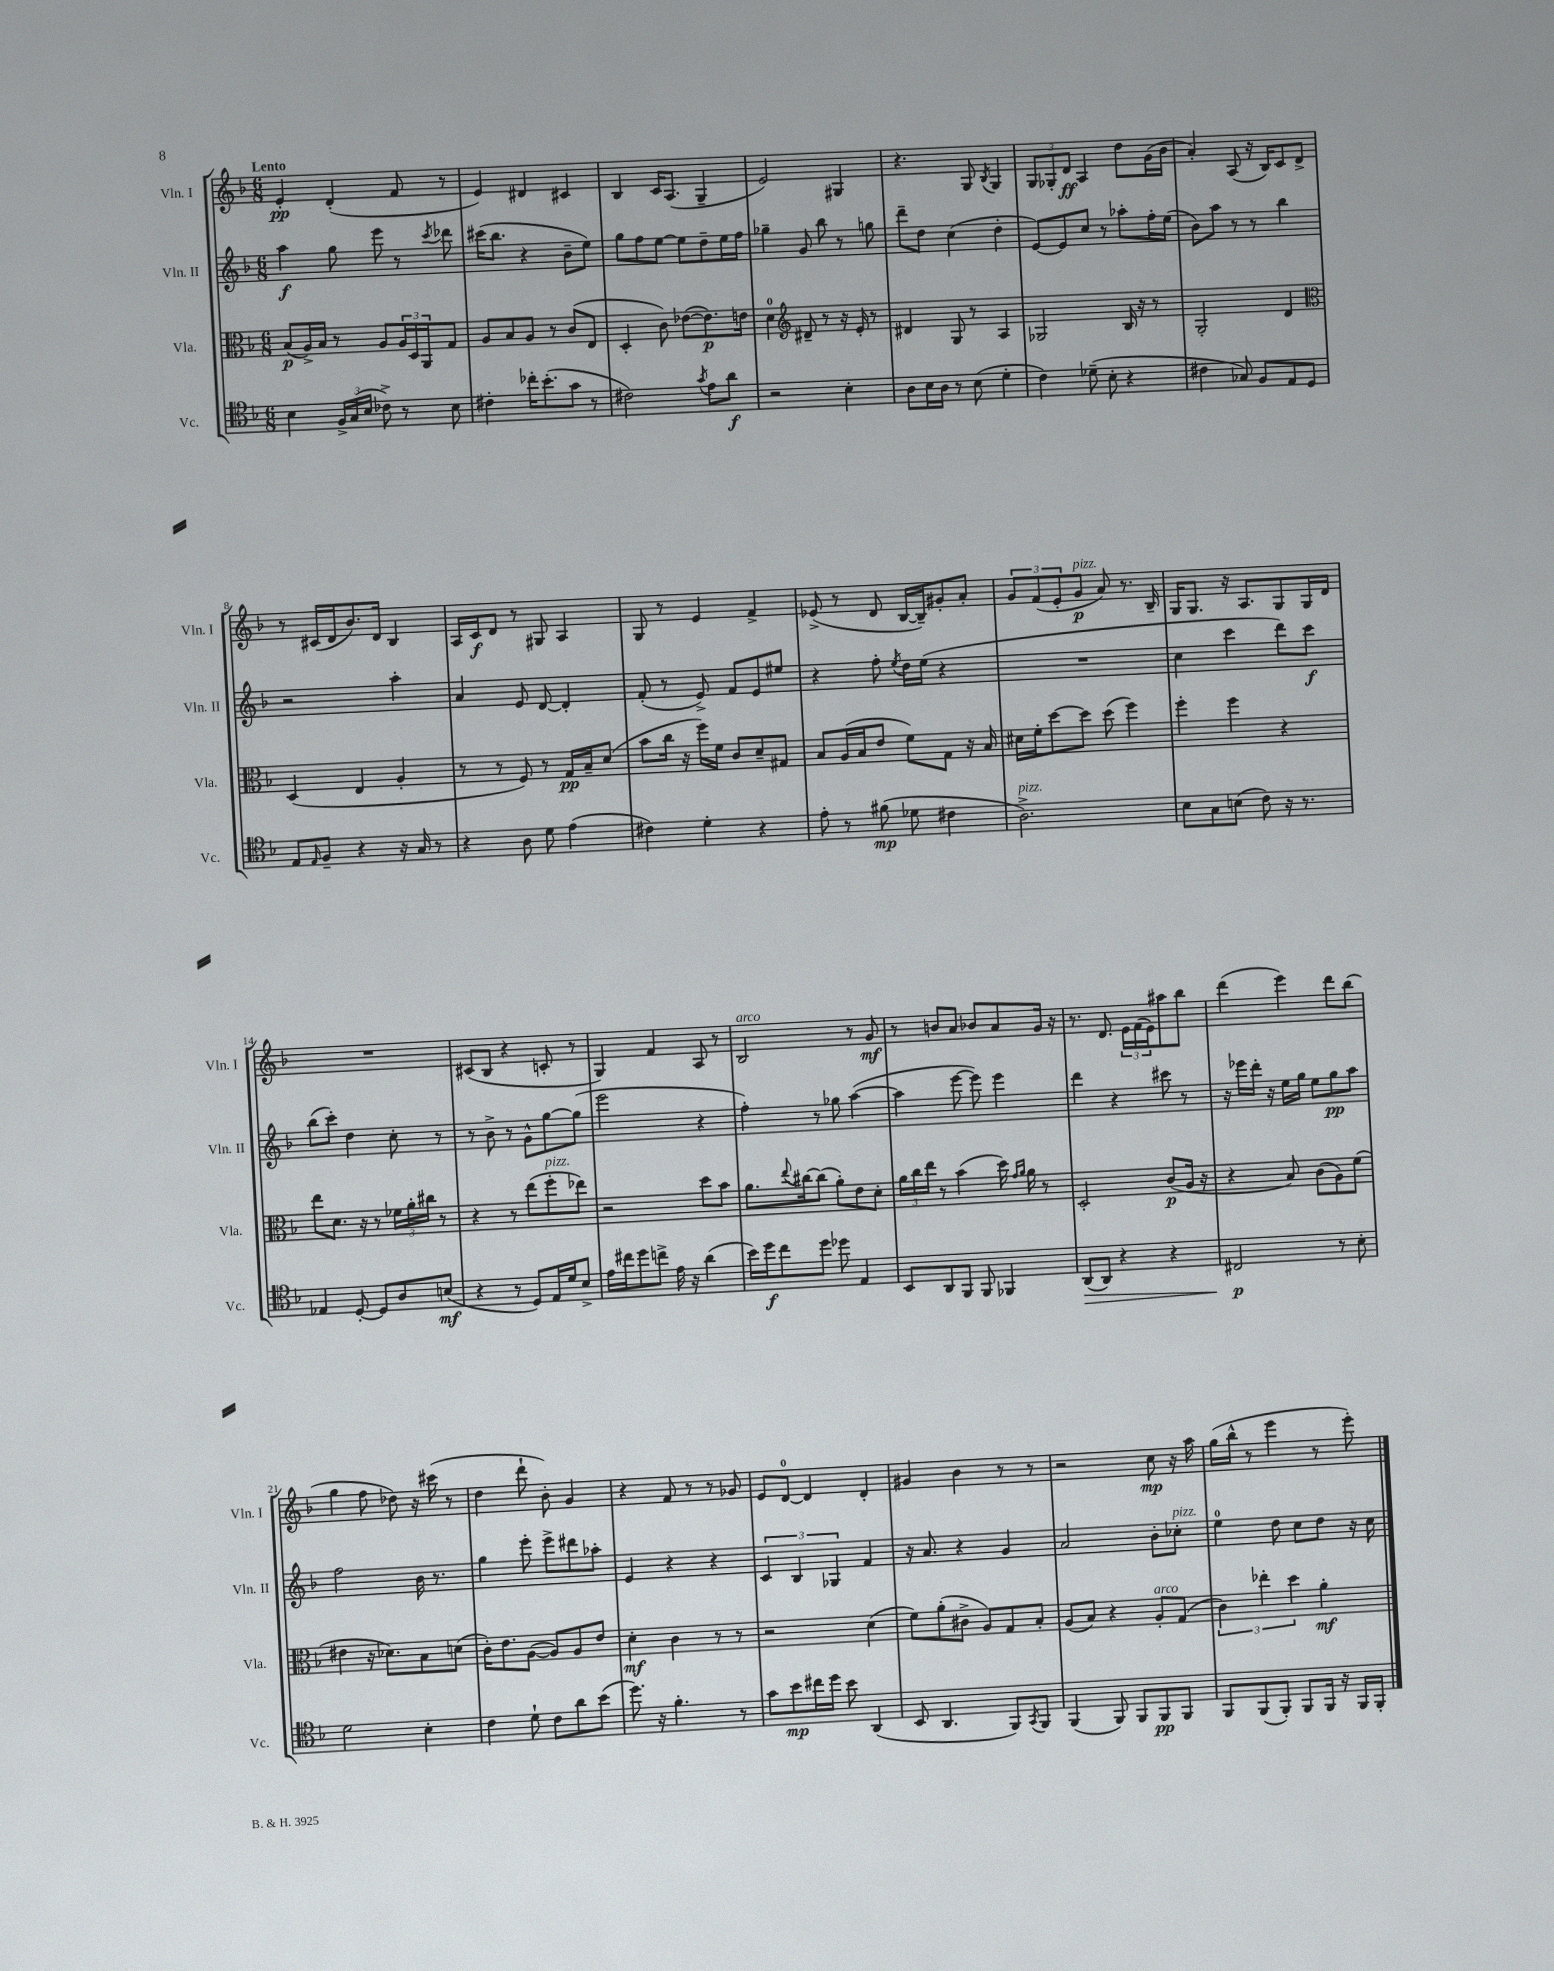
<<
\new StaffGroup <<
\new Staff = "s0" \with { instrumentName = "Vln. I" shortInstrumentName = "Vln. I" } {
    \clef treble \key f \major \numericTimeSignature \time 6/8 \tempo "Lento"
    e'4-.\pp d'4-.( f'8 r8 |
    e'4) dis'4 cis'4 |
    bes4 c'16 a8.( g4-- |
    e'2) gis4 |
    r4. g8 \acciaccatura { bes8 } g4 |
    \tuplet 3/2 { g8 ges8-. d'8\ff } a4 d''8 g'16( bes'16 |
    a'4-.) a8( r16 bes16) c'8 d'8-> |
    r8 cis'16( d'16 bes'8.) d'16 bes4 |
    a16 c'16\f d'8 r8 gis8 a4 |
    g8 r8 e'4 f'4-> |
    ees'8->( r8 d'8 bes16~ bes16--) gis'8-. a'8-. |
    \tuplet 3/2 { g'8 f'8( e'8-. } g'8\p^\markup { \italic "pizz." } a'8) r8. bes16-- |
    g16 g8. r16 a8. g8 g16 d'16 |
    R2. |
    cis'8( bes8 r4 c'8-. r8 |
    g4) f'4 a8 r8 |
    bes2^\markup { \italic "arco" } r8 g'8\mf |
    r8 b'8 a'8 bes'8 a'8 g'16 r16 |
    r8. d'8. \tuplet 3/2 { e'16 f'16( e'16) } ais''8 bes''8 |
    d'''4( e'''4) d'''8 bes''8( |
    g''4 f''8 des''8) r16 cis'''16( r8 |
    d''4 d'''8-! bes'8-.) g'4 |
    r4 f'8 r8 r8 ges'8 |
    e'8 d'8-0~ d'4 d'4-. |
    gis'4 bes'4 r8 r8 |
    r2 c''8\mp r16 a''16 |
    g''16( bes''16-^ r8 e'''4 r8 e'''8-.) \bar "|." |
}
\new Staff = "s1" \with { instrumentName = "Vln. II" shortInstrumentName = "Vln. II" } {
    \clef treble \key f \major \numericTimeSignature \time 6/8
    a''4\f g''8 e'''8 r8 \acciaccatura { c'''8 } des'''8 |
    cis'''16( bes''8. r4 bes'8-- e''8) |
    g''8 f''8 e''8~ e''8 d''8-- e''16 f''16 |
    ges''4-- g'8 bes''8 r8 g''8 |
    d'''8-- d''8 c''4( d''4-. |
    e'8~) e'8 c''8 r8 aes''8-. f''16-. e''16( |
    bes'8) a''8 r8 r8 bes''4 |
    r2 a''4-. |
    a'4 e'8 d'8~ d'4-. |
    f'8-.( r8 e'8->) f'8 e'8 eis''8 |
    r4 f''8-. \acciaccatura { e''8 } d''16 e''16( r4 |
    R2. |
    c''4 c'''4 d'''8) c'''8\f |
    bes''8( c'''8-.) d''4 c''8-. r8 |
    r8 bes'8-> r8 g'8-^ g''8~ g''8( |
    e'''2 r4 |
    f''4-.) r8 ges''8 a''4~( |
    a''4 e'''8~ e'''8) e'''4 |
    d'''4 r4 cis'''8 r8 |
    r16 ees'''16 d'''16-. r16 e''16 g''16 e''8 g''8\pp a''8 |
    f''2 bes'16 r8. |
    g''4 e'''8-. e'''8-> dis'''8 aes''8-. |
    e'4 r4 r4 |
    \tuplet 3/2 { c'4 bes4 ges4 } f'4 |
    r16 a'8. r4 g'4 |
    a'2 bes'8-. ces''8-.^\markup { \italic "pizz." } |
    e''4-0 d''8 c''8 d''8 r16 c''16 \bar "|." |
}
\new Staff = "s2" \with { instrumentName = "Vla." shortInstrumentName = "Vla." } {
    \clef alto \key f \major \numericTimeSignature \time 6/8
    bes8\p( a16->) bes16 r8 a8 \tuplet 3/2 { a16 d16 a,16 } g8 |
    a8 bes8 a8 r8 c'8( e8 |
    d4-. c'8) ees'8~( ees'8.\p) e'16 |
    d'4-0 \clef treble dis'8-- r8 r16 e'16-. r8 |
    dis'4 g8 r8 a4 |
    ges2 bes16 r16 r8 |
    g2-. d'4 |
    \clef alto d4( e4 a4-. |
    r8 r8 f8) r8 g16\pp bes16-- d'8( |
    bes'8 c''16 r16 f''16) f'16 c'8 d'8-- gis8 |
    bes8 a16( bes16 e'8 f'8) g8 r16 bes16 |
    dis'16 f'16-. d''8~ d''8 d''8( f''4) |
    f''4-. f''4 r4 |
    e''8 d'8. r16 r8 \tuplet 3/2 { fes'16 a'16-. cis''16 } r8 |
    r4 r8 e''8( f''8-.^\markup { \italic "pizz." } ees''8) |
    r2 d''8 bes'8 |
    a'8. \appoggiatura { e''8 } cis''16~ cis''8( a'8-.) e'8 d'8-. |
    \tuplet 3/2 { a'16 c''16 e''16 } r8 bes'4( d''16) \grace { g'16 a'16 } a'16 r8 |
    d2-. c'8\p( a16 r16 |
    r4 bes8) c'8( a8) f'8( |
    eis'4 r16 des'8.) bes8 d'8( |
    c'16-.) e'8. a8~( a8) a8 e'8 |
    d'4-.\mf c'4 r8 r8 |
    r2 d'4( |
    f'8) a'8-.( cis'8-> a8) g8 bes8-. |
    a8( bes8) r4 a8-.^\markup { \italic "arco" } g8( |
    \tuplet 3/2 { c'4) ees''4-. d''4 } a'4-.\mf \bar "|." |
}
\new Staff = "s3" \with { instrumentName = "Vc." shortInstrumentName = "Vc." } {
    \clef tenor \key f \major \numericTimeSignature \time 6/8
    bes4 \tuplet 3/2 { f16-> g16( bes16 } ces'8->) r8 bes8 |
    cis'4-. ces''16-. bes'8.-.( g'8 r8 |
    cis'2) \acciaccatura { g'8 } e'8 a'8\f |
    r2 bes4-. |
    a8 bes16 a16 r8 bes8( d'4-. |
    c'4) des'8--( bes8-. r4 |
    cis'4 ges8) f8 e8 d8 |
    e8 \grace { e16 } f8-- r4 r16 g16 r8 |
    r4 a8 d'8 e'4( |
    cis'4) d'4-. r4 |
    e'8-. r8 fis'8\mp( des'8 cis'4 |
    a2.->^\markup { \italic "pizz." }) |
    bes8 g8 b8( c'8) r16 r8. |
    ees4 d8~-. d8 a8 b8\mf( |
    r4 r8 d8) e16 d'16 bes8-> |
    e'16 cis''16 d''8 c''8-> e'16 r16 a'4( |
    bes'16) d''16\f c''8 d''8 des''8 e4 |
    bes,8 a,8 f,8 f,8 fes,4 |
    a,8\>( a,8) r4 r4 |
    cis2\p\! r8 bes8-. |
    d'2 bes4-. |
    c'4 d'8-! c'8 a'8 bes'8( |
    d''8.) r16 f'4.-. r8 |
    g'8 bes'8\mp cis''16 d''16 bes'8 a,4( |
    bes,8 a,4. f,8) \acciaccatura { g,8 } f,8 |
    f,4( f,8) f,8 f,8\pp f,8 |
    f,8 f,8( f,8-.) f,8 f,16 r16 f,16 f,16-. \bar "|." |
}
>>
>>
